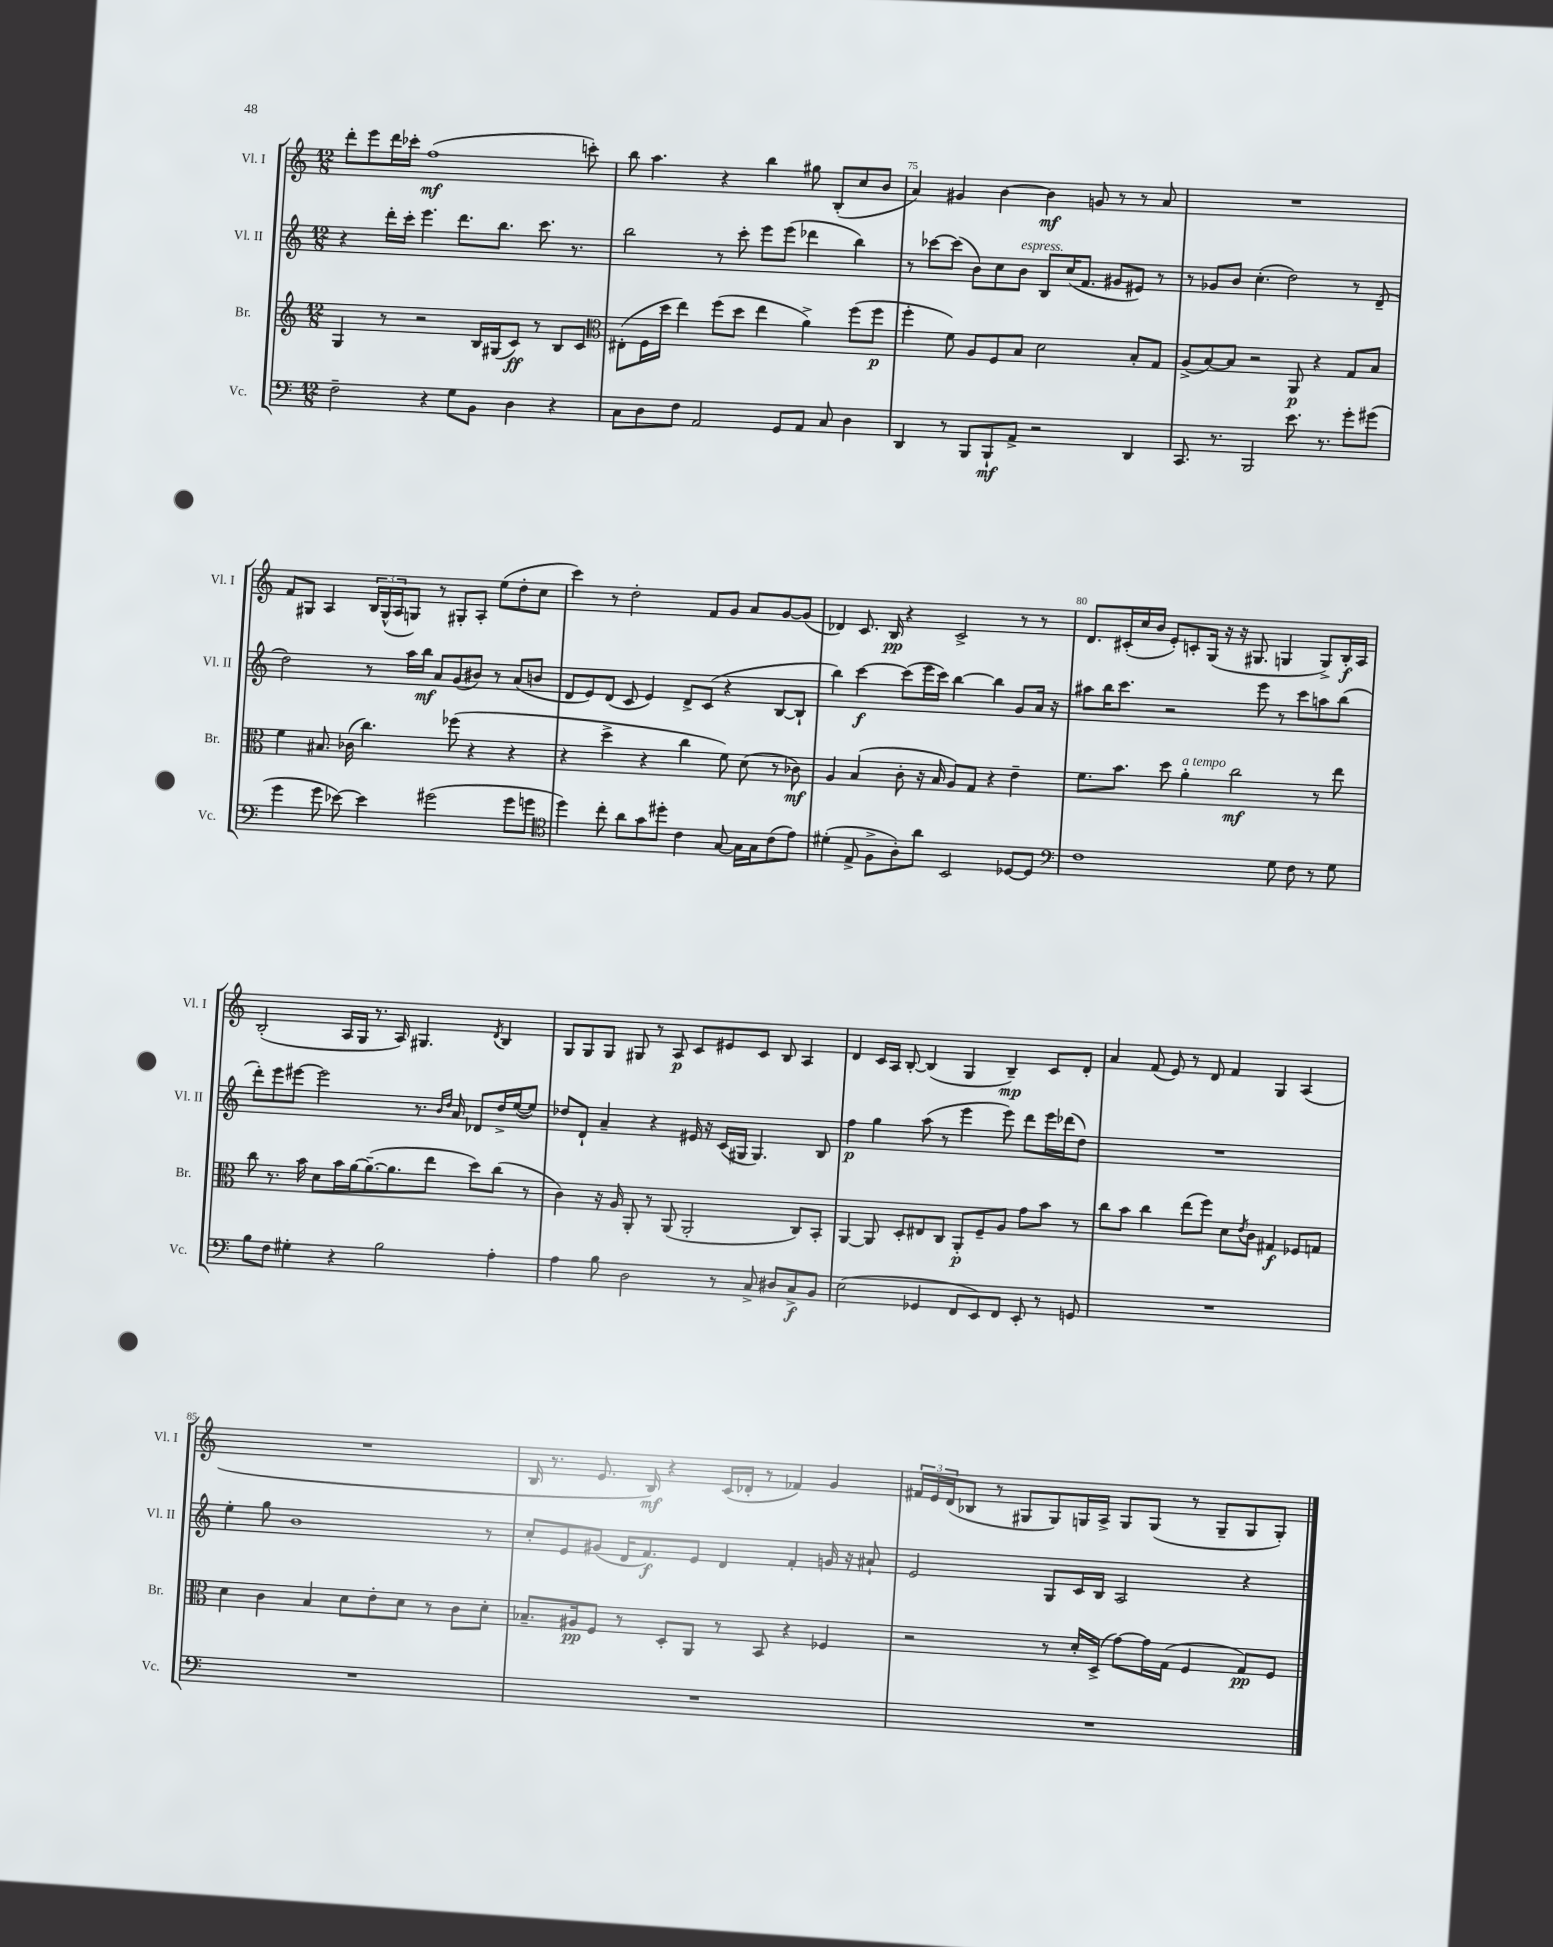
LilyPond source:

<<
\new StaffGroup <<
\new Staff = "s0" \with { instrumentName = "Vl. I" shortInstrumentName = "Vl. I" } {
    \clef treble \key c \major \numericTimeSignature \time 12/8
    d'''8-. e'''8 d'''16 ces'''16-. f''1\mf( c'''8-.) |
    b''8 a''4. r4 b''4 gis''8 b8-.( c''8 b'8 |
    a'4) gis'4 b'4~ b'4\mf g'8 r8 r8 a'8 |
    R1. |
    f'8 gis8 a4 \tuplet 3/2 { b16 gis16-^( a16 } g8) r8 gis8-. a8-. e''8( d''8-. c''8 |
    c'''4) r8 d''2-. f'8 g'8 a'8 g'8~ g'8( |
    des'4) c'8. b16\pp r4 c'2-> r8 r8 |
    d'8. cis'16-.( c''16 b'16 e'8-.) c'8-. g16( r16 r16 gis8. g4 g8->) b16-.\f a16 |
    b2-.( a16 g16 r8. a16) gis4. \acciaccatura { d'8 } b4 |
    g8 g8 g8 gis8 r8 a8\p c'8 eis'8 c'8 b8 a4 |
    d'4 c'16 a16 b8~-. b4( g4 b4--\mp) c'8 d'8-. |
    a'4 f'8( e'8) r8 d'8 f'4 g4 a4( |
    R1. |
    b16 r8. e'8. b16\mf) r4 c'16( des'16-. r8 fes'4) g'4 |
    \tuplet 3/2 { fis'16 e'16 d'16( } bes8 r8 gis8 gis8) g16 a16-> g8 g8( r8 g8-- g8 g8-.) \bar "|." |
}
\new Staff = "s1" \with { instrumentName = "Vl. II" shortInstrumentName = "Vl. II" } {
    \clef treble \key c \major \numericTimeSignature \time 12/8
    r4 d'''16-. c'''16-. e'''4. d'''8. b''8. c'''8. r8. |
    b''2 r8 c'''8-. e'''8 e'''8( des'''4 b''4) |
    r8 ces'''8~ ces'''8( b'8) c''8 b'8^\markup { \italic "espress." } b8 c''16( f'8. gis'8 eis'8) r8 |
    r8 ges'8 b'8 c''4.-.( d''2) r8 d'8--( |
    d''2) r8 a''16 b''16\mf a'8 g'8( bis'8) r8 a'8( b'8 |
    d'8 e'8) d'8( c'8 e'4) d'8-> c'8( r4 b8~ b8-! |
    b''4) c'''4~\f c'''8( e'''16 c'''16) b''4~ b''4 g'8 a'16 r16 |
    ais''8 b''16 c'''8. r2 e'''8 r8 c'''8 a''8 b''8( |
    d'''8-.) e'''8 eis'''8~ eis'''2 r8. \grace { b'16 d''16 } a'16 des'8 d''16-> e''16~( e''8) |
    des''8 d'8-! a'4-- r4 eis'16 r16 c'16( gis16 gis4.) b8 |
    f''4\p g''4 a''8( r8 e'''4 e'''8) d'''8 e'''16 des'''16( d''8) |
    R1. |
    e''4-. g''8 b'1 r8 |
    c''8-. e'8 gis'8( d'16 f'8.\f) e'8 d'4 f'4-. g'16 r16 ais'8-! |
    e'2 g8 c'16 b16 a2 r4 \bar "|." |
}
\new Staff = "s2" \with { instrumentName = "Br." shortInstrumentName = "Br." } {
    \clef treble \key c \major \numericTimeSignature \time 12/8
    g4 r8 r2 b16 gis16( c'8\ff) r8 b8 c'8 |
    \clef alto eis8-.( f16 d''16 e''4) f''8( d''8 e''4 a'4->) f''8( f''8\p |
    f''4-. f'8) a8 f8 b8 d'2 b8-. g8 |
    a8->( b8~) b8 r2 a,8\p r4 g8 b8 |
    f'4 bis8. ces'16( c''4.) fes''8( r4 r4 |
    r4 d''4-> r4 c''4 f'8) d'8( r8 ces'8\mf) |
    a4 b4( c'8-. r16 b16 a8) g8 r4 e'4-- |
    f'8. b'8. d''8 a'4-.^\markup { \italic "a tempo" } c''2\mf r8 e''8 |
    c''8 r8. b'16 d'8 b'16 a'16~ a'8.~--( a'8. e''8 d''8) c''8( r8 |
    c'4) r16 a16 a,8-. r8 a,8( a,2-. c8) b,8-. |
    a,4~ a,8 d8-. eis8 c8 a,8-.\p f8-- a8 g'8 b'8 r8 |
    c''8 b'8 c''4 e''8( f''8) d'8 \acciaccatura { e'8 } c'8 gis4\f fes8 g8 |
    d'4 c'4 b4 d'8 e'8-. d'8 r8 c'8 d'8-. |
    bes8.-- ais16\pp f8 r8 d8-. a,8 r8 b,8 r4 fes4 |
    r2 r8 d'16-. d16->( g'8~) g'16 g16( f4 g8\pp) f8 \bar "|." |
}
\new Staff = "s3" \with { instrumentName = "Vc." shortInstrumentName = "Vc." } {
    \clef bass \key c \major \numericTimeSignature \time 12/8
    f2-- r4 g8 b,8 d4 r4 |
    c8 d8 f8 a,2 g,8 a,8 c8 d4 |
    d,4 r8 b,,8 b,,8-!\mf a,8-> r2 d,4 |
    c,8. r8. b,,2 e'8. r8. g'8-. gis'8( |
    g'4 g'8 ees'8~) ees'4 gis'2( gis'8 g'8 |
    \clef tenor d''4) c''8-. a'8 g'8 dis''8-. c'4 g8~ g16 g16 c'8( e'8) |
    dis'4-.( e8-> f8-> a8-.) a'8 b,2 des8~ des8 |
    \clef bass f1 g8 f8 r8 g8 |
    b8 f8 gis4-. r4 b2 a4-. |
    a4 b8 d2 r8 c8-> dis8 c8->\f b,8 |
    e2( ges,4 f,8 e,8) f,8 e,8-. r8 g,8 |
    R1. |
    R1. |
    R1. |
    R1. \bar "|." |
}
>>
>>
\layout { \context { \Score currentBarNumber = #73 \override BarNumber.break-visibility = ##(#f #t #t) barNumberVisibility = #(every-nth-bar-number-visible 5) } }
